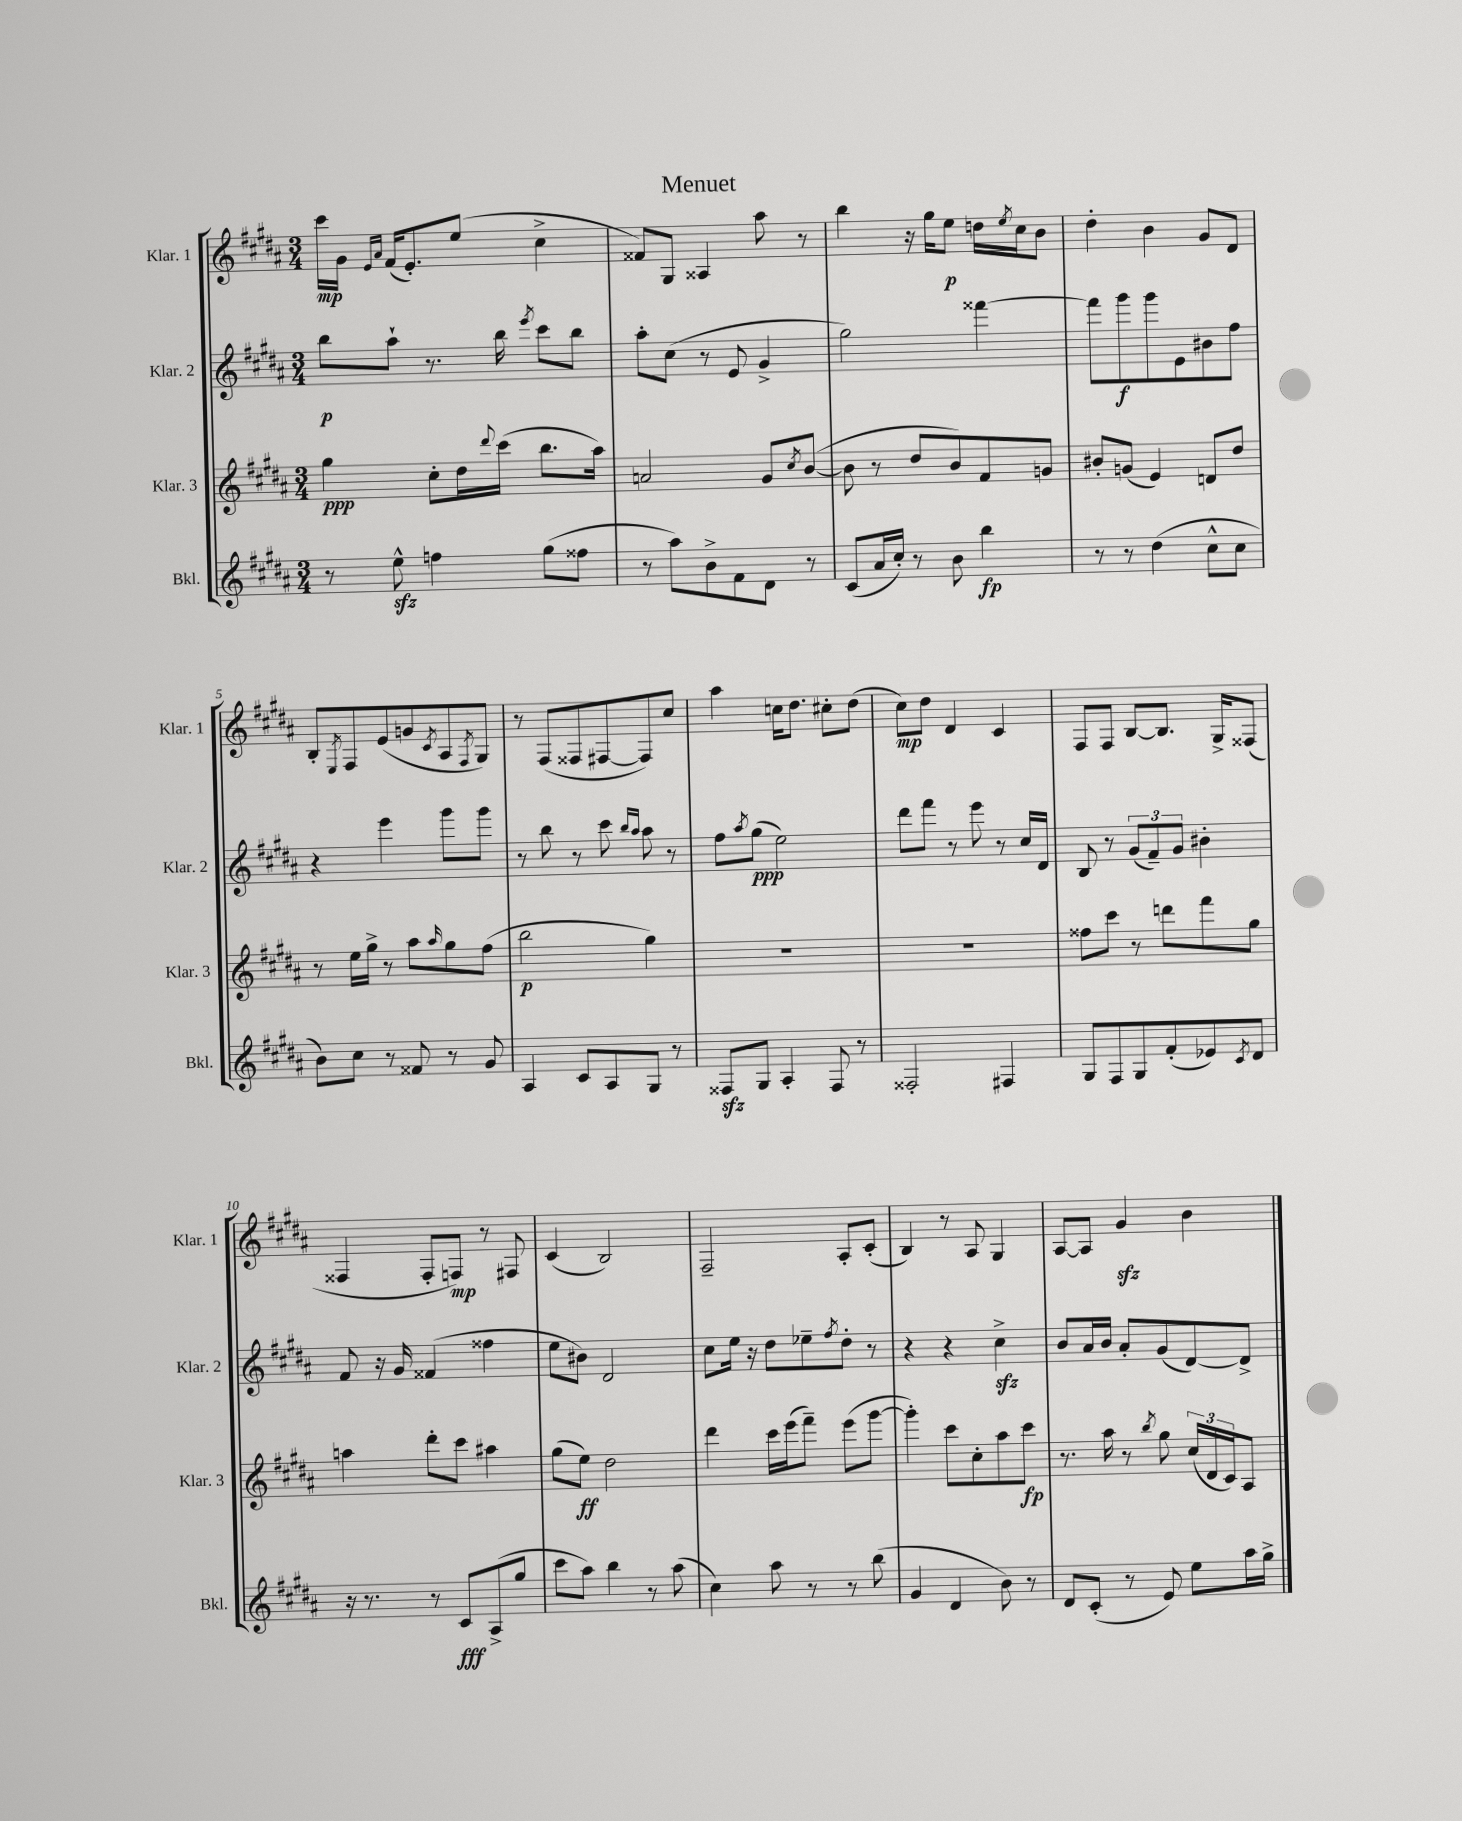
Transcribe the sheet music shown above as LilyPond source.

\header { title = "Menuet" }
<<
\new StaffGroup <<
\new Staff = "s0" \with { instrumentName = "Klar. 1" shortInstrumentName = "Klar. 1" } {
    \clef treble \key b \major \numericTimeSignature \time 3/4
    cis'''16\mp gis'16 \grace { e'16 ais'16 } fis'16( e'8.-.) e''8( cis''4-> |
    fisis'8) gis8 aisis4 ais''8 r8 |
    b''4 r16 gis''16 e''8\p d''16 \acciaccatura { e''8 } cis''16 b'8 |
    dis''4-. b'4 gis'8 dis'8 |
    b8-. \acciaccatura { e8 } fis8 e'8( g'8 \acciaccatura { cis'8 } ais8 \acciaccatura { fis8 } gis8) |
    r8 fis8( fisis8 fis8~ fis8) cis''8 |
    ais''4 c''16 dis''8. cis''8-. dis''8( |
    cis''8\mp) dis''8 dis'4 cis'4 |
    fis8 fis8 b8~ b8. gis16-> fisis8( |
    fisis4 fisis8-. f8\mp) r8 fis8 |
    cis'4( b2) |
    fis2-- ais8-. cis'8-.( |
    b4) r8 ais8 gis4 |
    ais8~ ais8 gis'4\sfz b'4 \bar "|." |
}
\new Staff = "s1" \with { instrumentName = "Klar. 2" shortInstrumentName = "Klar. 2" } {
    \clef treble \key b \major \numericTimeSignature \time 3/4
    b''8\p ais''8-! r8. b''16 \acciaccatura { e'''8 } cis'''8 b''8 |
    ais''8-. cis''8( r8 e'8 gis'4-> |
    gis''2) fisis'''4~ |
    fisis'''8 gis'''8\f gis'''8 e'8 bis'8 fis''8 |
    r4 e'''4 gis'''8 gis'''8 |
    r8 b''8 r8 cis'''8 \grace { b''16 ais''16 } ais''8 r8 |
    fis''8 \acciaccatura { ais''8 } gis''8\ppp( e''2) |
    dis'''8 fis'''8 r8 e'''8 r8 cis''16 dis'16 |
    b8 r8 \tuplet 3/2 { gis'8( fis'8--) gis'8 } bis'4-. |
    fis'8 r16 gis'16 fisis'4( fisis''4 |
    e''8 bis'8) dis'2 |
    cis''8 e''16 r16 dis''8 ees''8-- \acciaccatura { fis''8 } dis''8-. r8 |
    r4 r4 cis''4->\sfz |
    b'8 ais'16 b'16 ais'8-. gis'8( dis'8~) dis'8-> \bar "|." |
}
\new Staff = "s2" \with { instrumentName = "Klar. 3" shortInstrumentName = "Klar. 3" } {
    \clef treble \key b \major \numericTimeSignature \time 3/4
    gis''4\ppp cis''8-. dis''16 \appoggiatura { dis'''8 } cis'''16( b''8. ais''16) |
    a'2 gis'8 \acciaccatura { cis''8 } b'8~( |
    b'8 r8 dis''8 b'8) fis'8 g'8 |
    bis'8-. g'8( e'4) d'8 dis''8 |
    r8 e''16 gis''16-> r8 ais''8 \grace { ais''16 } gis''8 fis''8( |
    b''2\p gis''4) |
    R2. |
    R2. |
    fisis''8 cis'''8 r8 d'''8 fis'''8 gis''8 |
    a''4 dis'''8-. cis'''8 ais''4 |
    gis''8( e''8\ff) dis''2 |
    dis'''4 cis'''16 e'''16( fis'''8--) e'''8( gis'''8~ |
    gis'''4-.) cis'''8 cis''8-. ais''8 cis'''8\fp |
    r8. ais''16 r8 \acciaccatura { b''8 } gis''8 \tuplet 3/2 { cis''16( dis'16 cis'16) } ais8 \bar "|." |
}
\new Staff = "s3" \with { instrumentName = "Bkl." shortInstrumentName = "Bkl." } {
    \clef treble \key b \major \numericTimeSignature \time 3/4
    r8 e''8-^\sfz f''4 gis''8( fisis''8 |
    r8 ais''8) b'8-> fis'8 dis'8 r8 |
    cis'8( ais'16 cis''16-.) r8 b'8 b''4\fp |
    r8 r8 dis''4( cis''8-^ cis''8 |
    b'8) cis''8 r8 fisis'8 r8 gis'8 |
    ais4 cis'8 ais8 gis8 r8 |
    fisis8\sfz gis8 ais4-. fisis8 r8 |
    fisis2-. fis4 |
    gis8 fis8 gis8 fis'8-.( ees'8) \acciaccatura { cis'8 } dis'8 |
    r16 r8. r8 cis'8\fff ais8->( gis''8 |
    cis'''8 ais''8) b''4 r8 ais''8( |
    cis''4) ais''8 r8 r8 b''8( |
    gis'4 dis'4 b'8) r8 |
    dis'8 cis'8-.( r8 e'8) e''8 ais''16 gis''16-> \bar "|." |
}
>>
>>
